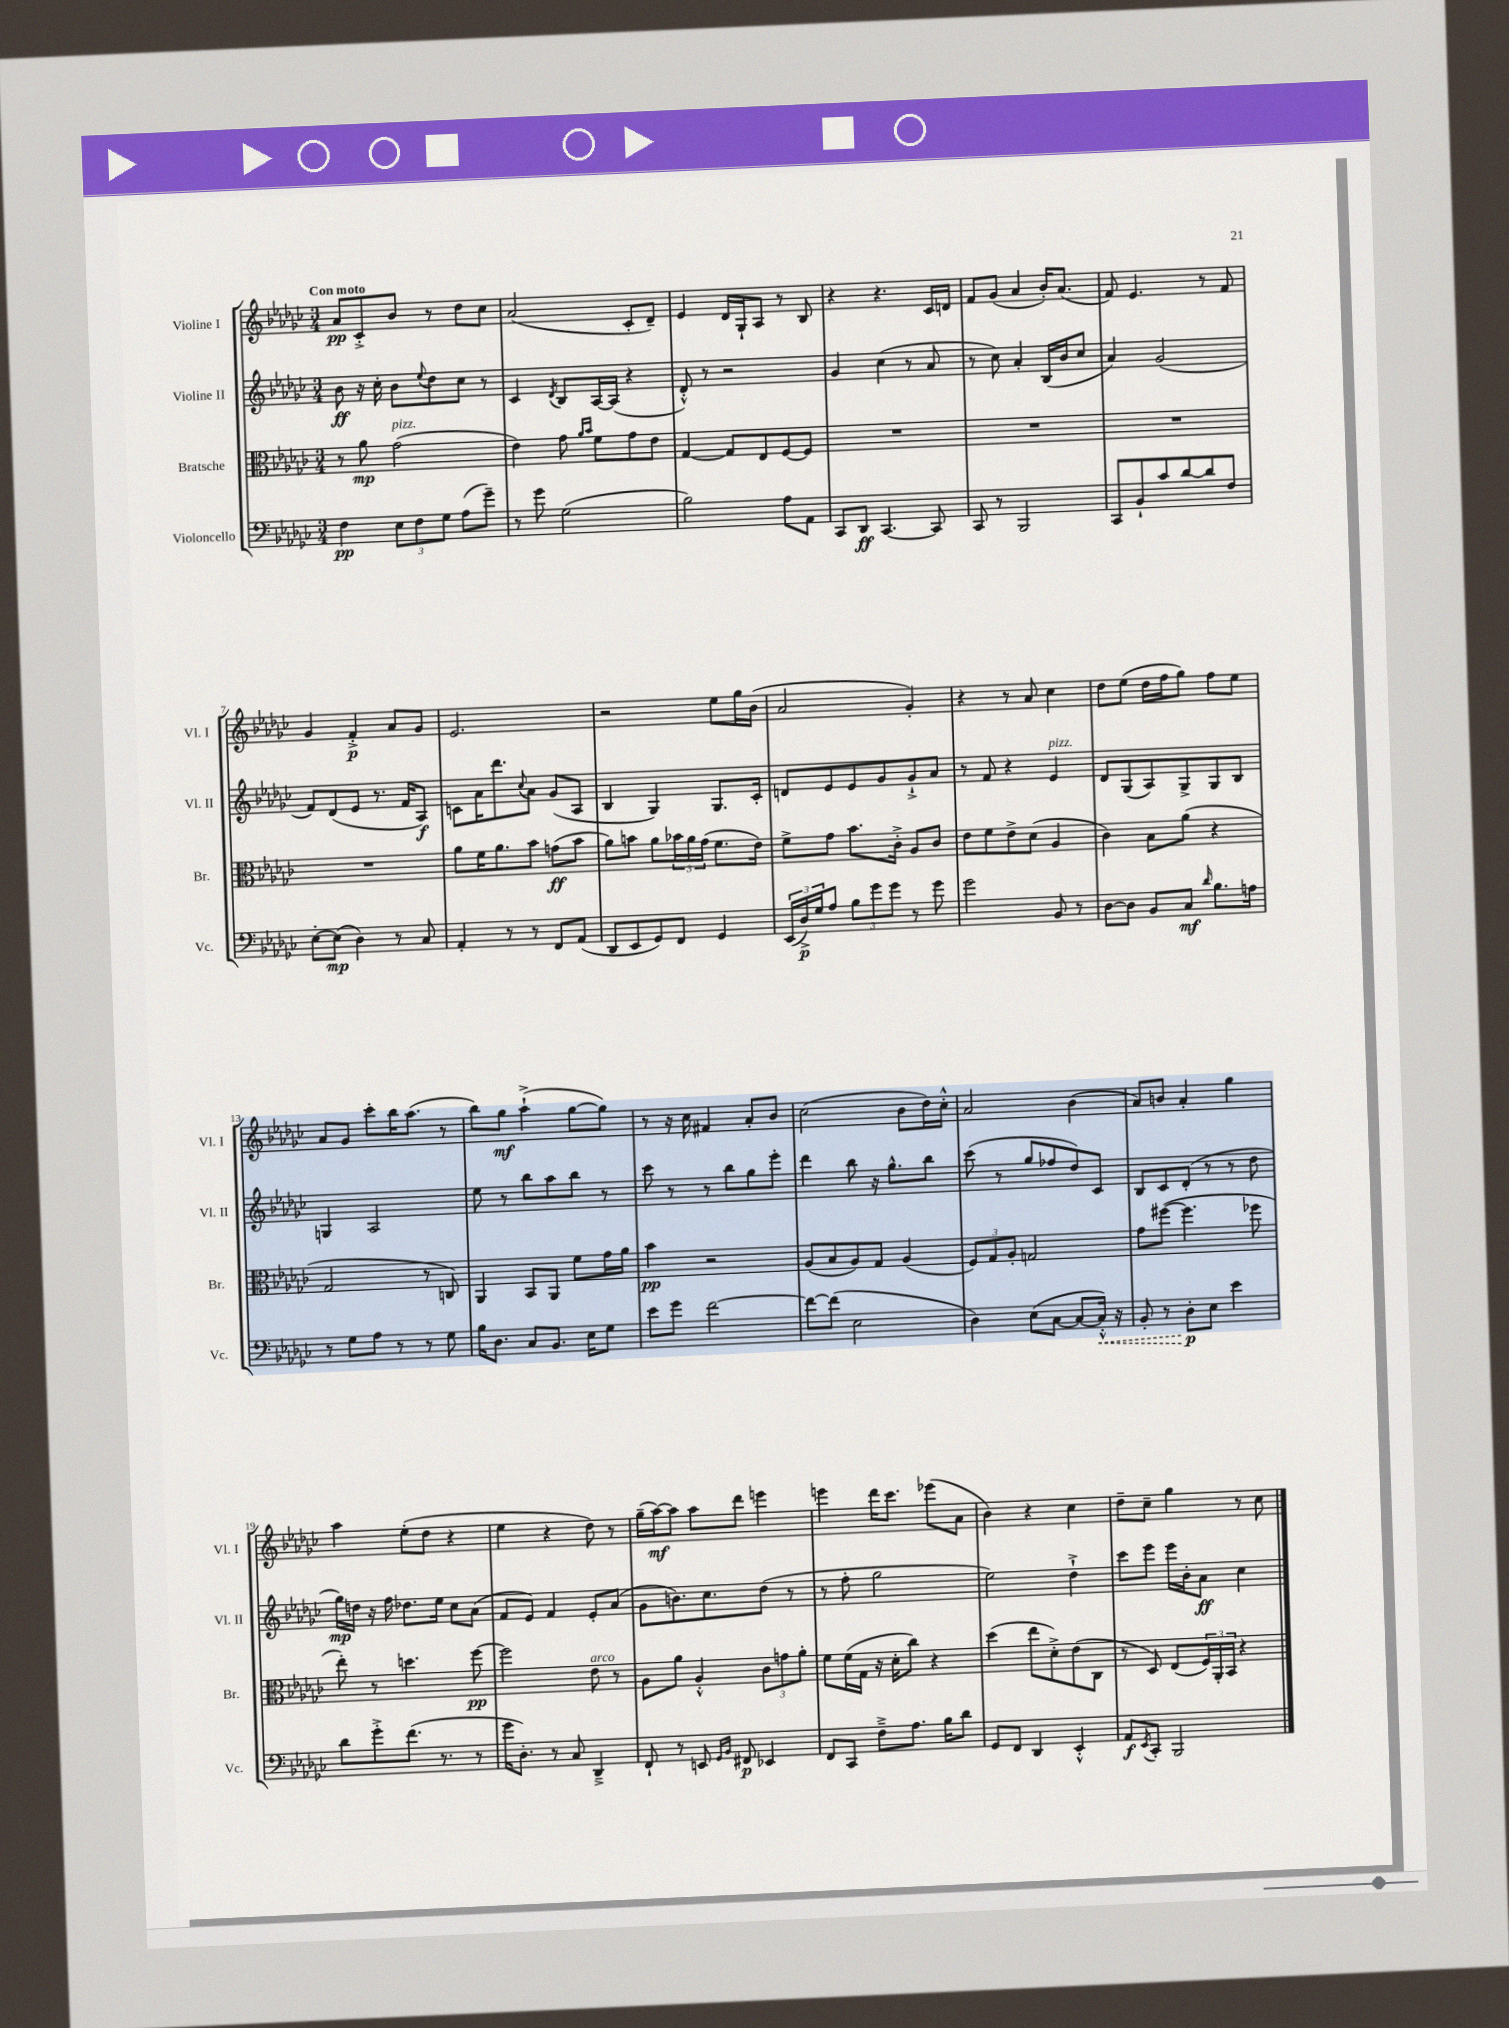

**kern	**dynam	**kern	**dynam	**kern	**dynam	**kern	**dynam
*part4	*part4	*part3	*part3	*part2	*part2	*part1	*part1
*staff4	*staff4	*staff3	*staff3	*staff2	*staff2	*staff1	*staff1
*I"Violoncello	*	*I"Bratsche	*	*I"Violine II	*	*I"Violine I	*
*I'Vc.	*	*I'Br.	*	*I'Vl. II	*	*I'Vl. I	*
*clefF4	*	*clefC3	*	*clefG2	*	*clefG2	*
*k[b-e-a-d-g-c-]	*	*k[b-e-a-d-g-c-]	*	*k[b-e-a-d-g-c-]	*	*k[b-e-a-d-g-c-]	*
*M3/4	*	*M3/4	*	*M3/4	*	*M3/4	*
=1	=1	=1	=1	=1	=1	=1	=1
!	!	!	!	!	!	!LO:TX:a:B:t=Con moto	!
4F\	pp	8r	.	8b-\	ff	8a-/L	pp
.	.	8a-\	mp	16r	.	8c-'^/	.
.	.	.	.	16cc-'\	.	.	.
!	!	!LO:TX:a:i:t=pizz.	!	!	!	!	!
12E-\L	.	(2g-\	.	8b-\L	.	8b-/J	.
12F\	.	.	.	.	.	.	.
.	.	.	.	8qqee-/	.	.	.
.	.	.	.	8dd-\	.	8r	.
12G-\J	.	.	.	.	.	.	.
(8A-\L	.	.	.	8cc-\J	.	8dd-\L	.
8g-~\J)	.	.	.	8r	.	8cc-\J	.
=2	=2	=2	=2	=2	=2	=2	=2
8r	.	4e-\)	.	4c-/	.	(2a-/	.
8g-\	.	.	.	.	.	.	.
.	.	.	.	8qd-/	.	.	.
(2G-\	.	8g-\	.	8B-/L	.	.	.
.	.	16qqa-/LL	.	.	.	.	.
.	.	16qqb-/JJ	.	.	.	.	.
.	.	8f\L	.	[16A-/L	.	.	.
.	.	.	.	(16A-/JJ]	.	.	.
.	.	8g-\	.	4r	.	8c-'/L	.
.	.	8e-\J	.	.	.	8d-~/J)	.
=3	=3	=3	=3	=3	=3	=3	=3
2B-\)	.	[4G-/	.	8d-'^^/)	.	4e-/	.
.	.	.	.	8r	.	.	.
.	.	8G-/L]	.	2r	.	16d-/LL	.
.	.	.	.	.	.	16G-`/J	.
.	.	8E-/	.	.	.	8A-/J	.
8A-\L	.	[8F/	.	.	.	8r	.
8AA-\J	.	8F/J]	.	.	.	8B-/	.
=4	=4	=4	=4	=4	=4	=4	=4
8CC-/L	.	2.r	.	4g-/	.	4r	.
8DD-/J	ff	.	.	.	.	.	.
[4.CC-/	.	.	.	(4cc-\	.	4.r	.
.	.	.	.	8r	.	.	.
8CC-/]	.	.	.	8a-/	.	16c-/LL	.
.	.	.	.	.	.	16dn/JJ	.
=5	=5	=5	=5	=5	=5	=5	=5
8CC-/	.	2.r	.	8r	.	8f/L	.
8r	.	.	.	8cc-\)	.	(8g-/J	.
2BBB-/	.	.	.	4a-'/	.	4a-/	.
.	.	.	.	(16B-/LL	.	16b-'/KL)	.
.	.	.	.	16b-/J	.	(8.a-/J	.
.	.	.	.	8cc-/J	.	.	.
=6	=6	=6	=6	=6	=6	=6	=6
8CC-/L	.	2.r	.	4a-/)	.	8f/)	.
8BB-`/	.	.	.	.	.	4.e-/	.
8c-/	.	.	.	(2g-/	.	.	.
[8d-/	.	.	.	.	.	.	.
8d-/]	.	.	.	.	.	8r	.
8F/J	.	.	.	.	.	8f/	.
!!LO:LB:g=z
=7	=7	=7	=7	=7	=7	=7	=7
[8E-'\L	.	2.r	.	8f/L)	.	4g-/	.
(8E-\J]	mp	.	.	(8d-/	.	.	.
4D-\)	.	.	.	8e-/J	.	4f'^/	p
.	.	.	.	8.r	.	.	.
8r	.	.	.	.	.	8a-/L	.
.	.	.	.	16f/KL	.	.	.
8C-/	.	.	.	8A-/J)	f	8g-/J	.
=8	=8	=8	=8	=8	=8	=8	=8
4AA-'/	.	8a-\L	.	8cn\L	.	2.e-/	.
.	.	16f\K	.	16a-\K	.	.	.
.	.	8.a-\	.	8.ddd-\	.	.	.
8r	.	.	.	.	.	.	.
.	.	.	.	8qqcc-/	.	.	.
8r	.	8b-\J	.	8a-\J	.	.	.
8FF/L	.	(8gn\L	ff	(8g-/L	.	.	.
(8AA-/J	.	8b-\J	.	8A-/J	.	.	.
=9	=9	=9	=9	=9	=9	=9	=9
8DD-/L	.	8a-\L)	.	4B-/	.	2r	.
8EE-/	.	8bn\J	.	.	.	.	.
8GG-/)	.	8a-\L	.	4G-/)	.	.	.
8FF/J	.	24b-X\L	.	.	.	.	.
.	.	24a-\	.	.	.	.	.
.	.	(24g-\JJ	.	.	.	.	.
4GG-/	.	8.f\L	.	8.G-/L	.	8ee-\L	.
.	.	.	.	.	.	16gg-\L	.
.	.	16e-\Jk)	.	16c-'/Jk	.	(16b-\JJ	.
=10	=10	=10	=10	=10	=10	=10	=10
(24EE-/LL	.	8f^\L	.	8dn/L	.	2a-/	.
24D-^/)	p	.	.	.	.	.	.
24G-/J	.	.	.	.	.	.	.
8A-/J	.	8g-\J	.	8e-/	.	.	.
12B-\L	.	8.b-\L	.	8e-/	.	.	.
12g-\	.	.	.	.	.	.	.
.	.	.	.	8g-/	.	.	.
12g-\J	.	.	.	.	.	.	.
.	.	16c-'^\Jk	.	.	.	.	.
8r	.	8A-/L	.	8g-`^/	.	4g-'/)	.
8g-\	.	8c-/J	.	8a-/J	.	.	.
=11	=11	=11	=11	=11	=11	=11	=11
2g-\	.	8e-\L	.	8r	.	4r	.
.	.	8f\	.	8f/	.	.	.
.	.	8e-^\	.	4r	.	8r	.
.	.	(8d-\J	.	.	.	8a-/	.
!	!	!	!	!LO:TX:a:i:t=pizz.	!	!	!
8BB-/	.	4A-/	.	4e-/	.	4cc-\	.
8r	.	.	.	.	.	.	.
=12	=12	=12	=12	=12	=12	=12	=12
[8D-\L	.	4c-\)	.	8d-/L	.	8dd-\L	.
8D-\J]	.	.	.	(8G-/	.	(8ee-\J	.
8BB-/L	.	8B-\L	.	8A-/)	.	16dd-\LL	.
.	.	.	.	.	.	16ff\J	.
8C-/J	mf	(8a-\J	.	8G-^/	.	8gg-\J)	.
16qqd-/	.	.	.	.	.	.	.
8.B-\L	.	4r	.	8G-/	.	8ff\L	.
.	.	.	.	8B-/J	.	8ee-\J	.
16An\Jk	.	.	.	.	.	.	.
!!LO:LB:g=z
=13	=13	=13	=13	=13	=13	=13	=13
8r	.	2G-/	.	4Gn/	.	8a-/L	.
8G-\L	.	.	.	.	.	8g-/J	.
8A-\J	.	.	.	2A-/	.	8ccc-'\L	.
8r	.	.	.	.	.	16bb-\K	.
.	.	.	.	.	.	(8.aa-\J	.
8r	.	8r	.	.	.	.	.
8G-\	.	8Cn/)	.	.	.	8r	.
=14	=14	=14	=14	=14	=14	=14	=14
16B-\KL	.	4AA-/	.	8ee-\	.	8bb-\L)	.
8.D-\J	.	.	.	.	.	.	.
.	.	.	.	8r	.	8gg-\J	mf
8C-/L	.	8BB-/L	.	8bb-\L	.	(4aa-`^\	.
8.BB-/J	.	8AA-/J	.	8aa-\	.	.	.
.	.	8f\L	.	8bb-\J	.	[8gg-\L	.
16E-\KL	.	.	.	.	.	.	.
8G-\J	.	16g-\L	.	8r	.	8gg-\J])	.
.	.	16a-\JJ	.	.	.	.	.
=15	=15	=15	=15	=15	=15	=15	=15
8e-\L	.	4b-\	pp	8ccc-\	.	8r	.
8g-\J	.	.	.	8r	.	16r	.
.	.	.	.	.	.	16cc-\	.
[2f\	.	2r	.	8r	.	4f#X/	.
.	.	.	.	8bb-\L	.	.	.
.	.	.	.	8gg-\	.	8a-'/L	.
.	.	.	.	8eee-'\J	.	8b-/J	.
=16	=16	=16	=16	=16	=16	=16	=16
8f\L_	.	(8A-/L	.	4ddd-\	.	(2cc-\	.
(8f\J]	.	8B-/	.	.	.	.	.
2E-\	.	8A-/)	.	8bb-\	.	.	.
.	.	8G-/J	.	16r	.	.	.
.	.	.	.	8.gg-^^\L	.	.	.
.	.	(4A-/	.	.	.	8b-\L	.
.	.	.	.	8bb-\J	.	16dd-\L)	.
.	.	.	.	.	.	16cc-'^^\JJ	.
=17	=17	=17	=17	=17	=17	=17	=17
4D-\)	.	12F/L)	.	(8ccc-\	.	2a-/	.
.	.	12G-/	.	.	.	.	.
.	.	.	.	8r	.	.	.
.	.	12A-'/J	.	.	.	.	.
(8E-\L	.	2Gn/	.	8gg-/L	.	.	.
[8C-\J	.	.	.	8ff-X/	.	.	.
8C-/L_	.	.	.	8dd-/)	.	(4b-\	.
!	!LO:HP:b	!	!	!	!	!	!
16C-'^^/Jk])	<	.	.	8c-/J	.	.	.
16r	.	.	.	.	.	.	.
=18	=18	=18	=18	=18	=18	=18	=18
8BB-'/	.	8g-\L	.	8B-/L	.	8a-/L)	.
8r	.	([8ff#X\J	.	8c-/	.	8bn/J	.
8D-'\L	p	4.ff#\]	.	(8d-'/J	.	4a-'/	.
8E-\J	[	.	.	8r	.	.	.
4e-\	.	.	.	8r	.	4gg-\	.
.	.	8ff-X\	.	8dd-\	.	.	.
!!LO:LB:g=z
=19	=19	=19	=19	=19	=19	=19	=19
8d-\L	.	8ee-'\)	.	16gg-\LL)	mp	4aa-\	.
.	.	.	.	16ddn\JJ	.	.	.
8g-'^\	.	8r	.	16r	.	.	.
.	.	.	.	16ff\	.	.	.
(8.f\J	.	4.ddn\	.	8.dd-X\L	.	(8ee-'\L	.
.	.	.	.	.	.	8dd-\J	.
8.r	.	.	.	16ee-\Jk	.	.	.
.	.	.	.	8cc-\L	.	4r	.
8r	.	[8ff\	pp	(8a-\J	.	.	.
=20	=20	=20	=20	=20	=20	=20	=20
16g-\KL	.	2ff\]	.	8f/L	.	4ee-\	.
8.D-'\J)	.	.	.	.	.	.	.
.	.	.	.	8e-/J)	.	.	.
8r	.	.	.	4f/	.	4r	.
8C-/	.	.	.	.	.	.	.
!	!	!LO:TX:a:i:t=arco	!	!	!	!	!
4DD-~^/	.	8e-\	.	8e-'/L	.	8dd-\)	.
.	.	8r	.	(8a-/J	.	8r	.
=21	=21	=21	=21	=21	=21	=21	=21
8FF`/	.	8A-\L	.	8g-\L	.	(16gg-~\LL	.
.	.	.	.	.	.	[16aa-\J)	mf
8r	.	8a-\J	.	8.bn\)	.	8aa-\J]	.
8EEn/	.	4A-'^^/	.	.	.	8aa-\L	.
.	.	.	.	8.cc-\	.	.	.
16qqGG-/LL	.	.	.	.	.	.	.
16qqBB-/JJ	.	.	.	.	.	.	.
8FF#X/	p	.	.	.	.	8ddd-\J	.
4EE-X/	.	12c-\L	.	(8dd-\J	.	4eeen\	.
.	.	12gn\	.	.	.	.	.
.	.	.	.	8r	.	.	.
.	.	12a-'\J	.	.	.	.	.
=22	=22	=22	=22	=22	=22	=22	=22
8FF/L	.	8f\L	.	8r	.	4eeen\	.
8CC-/J	.	(16f\L	.	8ff'\	.	.	.
.	.	16G-\JJ	.	.	.	.	.
8F~^\L	.	16r	.	2gg-\	.	16ddd-\KL	.
.	.	16d-'\KL	.	.	.	8.ccc-\J	.
8.A-\J	.	8cc-\J)	.	.	.	.	.
.	.	4r	.	.	.	(8eee-X\L	.
16B-\KL	.	.	.	.	.	.	.
8d-\J	.	.	.	.	.	8a-\J	.
=23	=23	=23	=23	=23	=23	=23	=23
8GG-/L	.	(4dd-\	.	2ee-\)	.	4b-\)	.
8FF/J	.	.	.	.	.	.	.
4DD-/	.	8ee-\L	.	.	.	4r	.
.	.	8d-'^\)	.	.	.	.	.
4EE-'^^/	.	(8e-\	.	4dd-`^\	.	4cc-\	.
.	.	8C-\J	.	.	.	.	.
=24	=24	=24	=24	=24	=24	=24	=24
8AA-/L	f	8r	.	8ccc-\L	.	8dd-~\L	.
8qEE-/	.	.	.	.	.	.	.
8CC-'/J	.	8D-/)	.	8eee-\J	.	8cc-~\J	.
2BBB-/	.	(8E-/L	.	16eee-\LL	.	4gg-\	.
.	.	.	.	16b-'\J	.	.	.
.	.	24F/L)	.	8a-\J	ff	.	.
.	.	24AA-'/	.	.	.	.	.
.	.	24BB-/JJ	.	.	.	.	.
.	.	4r	.	4cc-\	.	8r	.
.	.	.	.	.	.	8cc-\	.
==	==	==	==	==	==	==	==
*-	*-	*-	*-	*-	*-	*-	*-
